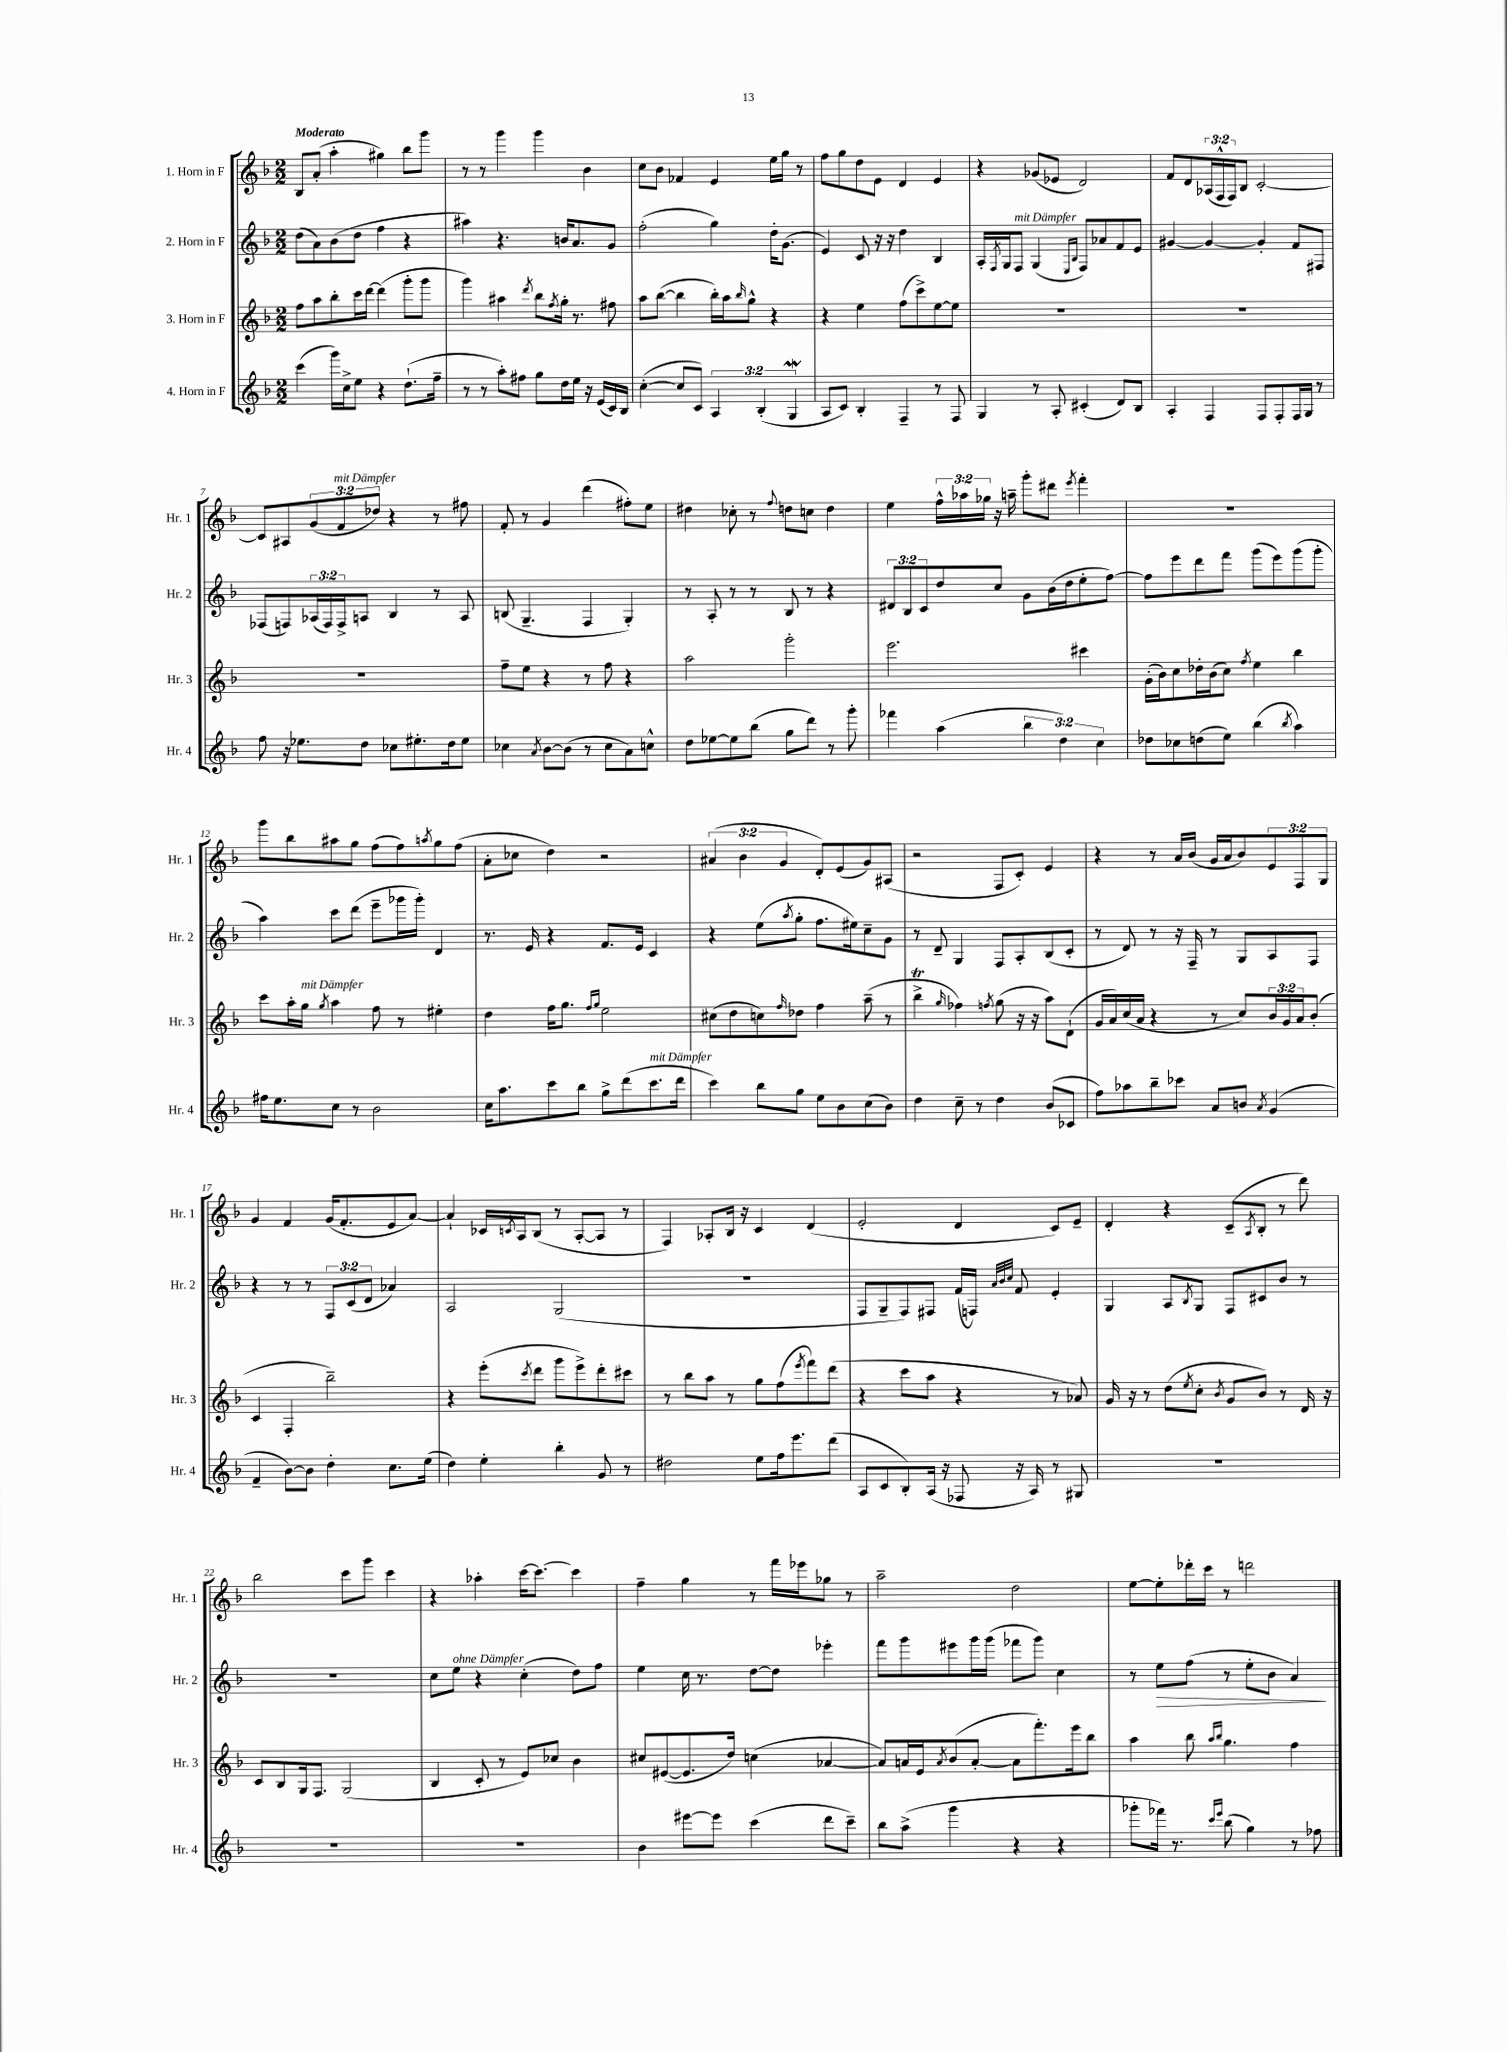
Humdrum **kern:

**kern	**kern	**kern	**dynam	**kern
*part4	*part3	*part2	*part2	*part1
*staff4	*staff3	*staff2	*staff2	*staff1
*I"4. Horn in F	*I"3. Horn in F	*I"2. Horn in F	*	*I"1. Horn in F
*I'Hr. 4	*I'Hr. 3	*I'Hr. 2	*	*I'Hr. 1
*clefG2	*clefG2	*clefG2	*	*clefG2
*k[b-]	*k[b-]	*k[b-]	*	*k[b-]
*M2/2	*M2/2	*M2/2	*	*M2/2
=1	=1	=1	=1	=1
!	!	!	!	!LO:TX:a:B:t=Moderato
(4ccc\	8ff\L	(8dd\L	.	8B-/L
.	8aa\	8a\)	.	(8a'/J
16ggg\LL)	8bb-'\	(8b-\	.	4aa'\
16cc^\J	.	.	.	.
8ee\J	16ccc\L	8dd\J	.	.
.	[16ddd\JJ	.	.	.
4r	(4ddd\]	4ff\	.	4gg#X\)
(8.dd`\L	8ggg'\L	4r	.	8bb-\L
.	8ggg\J	.	.	8ggg\J
16ff~\Jk	.	.	.	.
=2	=2	=2	=2	=2
8r	4ggg\)	4aa#X\)	.	8r
8r	.	.	.	8r
8aa'\L)	4aa#X\	4.r	.	4ggg\
8ff#X\J	.	.	.	.
.	8qddd/	.	.	.
8gg\L	8bb-\L	.	.	4ggg\
.	8qff/	.	.	.
16dd\L	16gg'\Jk	16bn/KL	.	.
16ee\JJ	8.r	8.a/	.	.
16r	.	.	.	4b-\
(16e/LL	.	.	.	.
16c/)	8ff#X\	8g/J	.	.
16B-/JJ	.	.	.	.
=3	=3	=3	=3	=3
([4cc'\	8aa\L	(2ff'\	.	8cc\L
.	([8bb-\J	.	.	8b-\J
8cc/L]	4bb-\]	.	.	4f-X/
8c/J)	.	.	.	.
6A/	16bb-'\LL)	4gg\)	.	4e/
.	16aa\J	.	.	.
.	16qqbb-/	.	.	.
.	8gg^^\J	.	.	.
(6B-'/	.	.	.	.
.	4r	16dd'\KL	.	16ee\LL
.	.	(8.g\J	.	16gg\JJ
6GW/	.	.	.	.
.	.	.	.	8r
=4	=4	=4	=4	=4
8A/L	4r	4e/)	.	8ff\L
8c/J)	.	.	.	8gg\
4B-'/	4ee\	8c/	.	8dd\
.	.	16r	.	8e\J
.	.	16r	.	.
4F~/	(8ff\L	4dd\	.	4d/
.	8ccc^\)	.	.	.
8r	[8ee\	4B-/	.	4e/
8F/	8ee\J]	.	.	.
=5	=5	=5	=5	=5
4G/	1r	16A'/LL	.	4r
.	.	8qF/	.	.
.	.	16G/J	.	.
!	!	!LO:TX:a:i:t=mit Dämpfer	!	!
.	.	8F/J	.	.
8r	.	(4G/	.	(8g-X/L
8A'/	.	.	.	8e-X/J
.	.	16qqE/LL	.	.
.	.	16qqB-/JJ	.	.
(4c#X'/	.	8F/L)	.	2d/)
.	.	8a-X/	.	.
8d/L)	.	8f/	.	.
8B-/J	.	8e/J	.	.
=6	=6	=6	=6	=6
4A'/	1r	[4g#X/	.	8f/L
.	.	.	.	8d/
4F/	.	4g#/_	.	(24A-X/L
.	.	.	.	24F^^/
.	.	.	.	24F/J)
.	.	.	.	8B-/J
8F/L	.	4g#'/]	.	[2c'/
8F'/	.	.	.	.
16F/L	.	8f/L	.	.
16G/JJ	.	.	.	.
8r	.	8F#X/J	.	.
!!LO:LB:g=z
=7	=7	=7	=7	=7
8ff\	1r	(8F-X/L	.	8c/L]
16r	.	8Fn/)	.	8A#X/
8.ee-X\L	.	.	.	.
.	.	(24A-X/L	.	(12g/
.	.	24F/)	.	.
!	!	!	!	!LO:TX:a:i:t=mit Dämpfer
.	.	24F^/J	.	12f/
8dd\J	.	8An/J	.	.
.	.	.	.	12dd-X/J)
8cc-X\L	.	4B-/	.	4r
8.ee#X'\	.	.	.	.
.	.	8r	.	8r
16dd\k	.	.	.	.
8ee#\J	.	8A/	.	8ff#X\
=8	=8	=8	=8	=8
4cc-X\	8ff~\L	(8Bn/	.	8f'/
.	8ee\J	4.G~/	.	8r
8qa/	.	.	.	.
[8b-\L	4r	.	.	4g/
(8b-\J]	.	.	.	.
8r	8r	4F/	.	(4ddd\
8cc-\L	8ff\	.	.	.
8a\)	4r	4G'/)	.	8ff#X'\L)
8ccn^^\J	.	.	.	8ee\J
=9	=9	=9	=9	=9
8dd\L	2aa\	8r	.	4dd#X\
[8ee-X\	.	8A'/	.	.
8ee-\]	.	8r	.	8cc-X'\
(8bb-\J	.	8r	.	8r
.	.	.	.	8qqff/
8gg\L	2ggg'\	8B-/	.	8ddn\L
8ddd\J)	.	8r	.	8ccn\J
8r	.	4r	.	4dd\
8ggg'\	.	.	.	.
=10	=10	=10	=10	=10
4fff-X\	2.eee\	12d#X/L	.	4ee\
.	.	12B-/	.	.
.	.	12c/	.	.
(4aa\	.	8dd/	.	24ff^^\LL
.	.	.	.	24aa-X\
.	.	.	.	24gg-X\JJ
.	.	8cc/J	.	16r
.	.	.	.	16aan~\
6bb-\	.	8g\L	.	8ggg'\L
.	.	(16b-\L	.	8ddd#X\J
6dd\)	.	.	.	.
.	.	16dd\J	.	.
.	.	.	.	8qeee/
.	4ccc#X\	8ee'\	.	4fff'\
6cc\	.	.	.	.
.	.	[8ff\J)	.	.
=11	=11	=11	=11	=11
8dd-X\L	(16g'\LL	8ff\L]	.	1r
.	16b-\J)	.	.	.
8cc-X\	8cc\	8eee\	.	.
(8ddn\	16dd-X'\L	8ddd\	.	.
.	(16b-\J	.	.	.
8ee\J)	8cc\J)	8fff\J	.	.
.	8qff/	.	.	.
(4bb-\	4ee\	(8ggg\L	.	.
.	.	8eee\)	.	.
8qbb-/	.	.	.	.
4aa\)	4bb-\	(8ggg\	.	.
.	.	8ggg'\J	.	.
!!LO:LB:g=z
=12	=12	=12	=12	=12
16ff#X\KL	8ccc\L	4aa\)	.	8ggg\L
8.ee\	.	.	.	.
.	16aa'\L	.	.	8bb-\
!	!LO:TX:a:i:t=mit Dämpfer	!	!	!
.	16gg\JJ	.	.	.
.	8qgg/	.	.	.
8cc\J	4aa\	8ccc\L	.	8aa#X\
8r	.	(8ddd\J	.	8gg\J
2b-\	8ff\	8eee~\L	.	(8ff\L
.	8r	16ggg-X\L	.	8ff\)
.	.	16ggg-'\JJ)	.	.
.	.	.	.	8qaan/
.	4ee#X'\	4d/	.	8gg\
.	.	.	.	(8ff\J
=13	=13	=13	=13	=13
16cc\KL	4dd\	8.r	.	8a'\L
8.aa\	.	.	.	.
.	.	.	.	8cc-X\J
.	.	16e/	.	.
8ccc\	16ff\KL	4r	.	4dd\)
.	8.gg\J	.	.	.
8bb-\J	.	.	.	.
.	16qqff/LL	.	.	.
.	16qqgg/JJ	.	.	.
8gg^\L	2ee\	8.f/L	.	2r
(8ddd\	.	.	.	.
.	.	16e/Jk	.	.
!LO:TX:a:i:t=mit Dämpfer	!	!	!	!
8.ccc\	.	4c/	.	.
16ddd\Jk	.	.	.	.
=14	=14	=14	=14	=14
4ccc\)	(8cc#X\L	4r	.	(6a#X/
.	8dd\	.	.	.
.	.	.	.	6b-\
8bb-\L	8ccn\)	(8ee\L	.	.
.	.	.	.	6g/
.	16qqff/	8qaa/	.	.
8gg\J	8dd-X\J	8gg'\J	.	.
8ee\L	4ff\	8.ff\L	.	8d'/L)
8b-\	.	.	.	(8e/
.	.	16ee#X\k)	.	.
(8cc\	(8aa~\	8cc~\	.	8g/)
8b-\J)	8r	8g\J	.	(8A#X/J
=15	=15	=15	=15	=15
4dd\	4bb-T^\	8r	.	2r
.	.	8d~/	.	.
.	16qqgg/	.	.	.
8cc~\	4ff-X\)	4G/	.	.
8r	.	.	.	.
.	8qffn/	.	.	.
4dd\	(8gg\	8F/L	.	8F/L
.	16r	8A'/	.	8c'/J)
.	16r	.	.	.
(8b-/L	8aa\L)	(8B-/	.	4e/
8c-X/J	(8d`\J	8c'/J	.	.
=16	=16	=16	=16	=16
8ff\L)	16g/LL	8r	.	4r
.	16a/)	.	.	.
8aa-X\	(16cc/	8d/)	.	.
.	16a/JJ	.	.	.
8bb-~\	4r	8r	.	8r
8ccc-X\J	.	16r	.	16a/LL
.	.	16F~/	.	(16b-/JJ
8a/L	8r	8r	.	16g/LL
.	.	.	.	16a/J
8bn/J	8cc/L)	8G/L	.	8b-/)
8qa/	.	.	.	.
(4g/	24b-/L	8A/	.	12e/
.	24g/	.	.	.
.	24a/J	.	.	12F/
.	(8b-'/J	8F/J	.	.
.	.	.	.	12G/J
!!LO:LB:g=z
=17	=17	=17	=17	=17
4f~/	4c/	4r	.	4g/
[8b-\L)	4F'/	8r	.	4f/
8b-\J]	.	8r	.	.
4dd'\	2bb-~\)	12F/L	.	(16g/KL
.	.	.	.	8.f'/
.	.	(12c/	.	.
.	.	12d/J	.	.
8.cc\L	.	4a-X/)	.	8e/
.	.	.	.	[8a/J)
(16ee\Jk	.	.	.	.
=18	=18	=18	=18	=18
4dd\)	4r	2A/	.	4a`/]
4ee'\	(8eee'\L	.	.	16c-X/LL
.	.	.	.	8qcn/
.	.	.	.	16A/J
.	8qccc/	.	.	.
.	8ddd\J	.	.	(8B-/J
4bb-'\	8ggg\L	(2G/	.	8r
.	8eee^\)	.	.	[8A'/L
8g/	8ddd'\	.	.	8A/J]
8r	8ccc#X\J	.	.	8r
=19	=19	=19	=19	=19
2dd#X\	8r	1r	.	4F/)
.	8bb-\L	.	.	.
.	8aa\J	.	.	8A-X'/L
.	8r	.	.	16B-/Jk
.	.	.	.	16r
8ee\L	8gg\L	.	.	4c/
16ff\k	(8ff\	.	.	.
8.eee\	.	.	.	.
.	8qeee/	.	.	.
.	8fff\)	.	.	(4d/
(8ddd\J	(8ddd\J	.	.	.
=20	=20	=20	=20	=20
8A/L	4r	8F/L	.	2e'/
8c/	.	8G~/	.	.
8B-'/)	8ccc\L	8F/)	.	.
(16A/Jk	8aa\J	8F#X/J	.	.
16r	.	.	.	.
8F-X/	4r	(16f/LL	.	4d/
.	.	16Fn/JJ)	.	.
.	.	32qqa/LLL	.	.
.	.	32qqb-/	.	.
.	.	32qqcc/JJJ	.	.
16r	.	8f/	.	.
16A/)	.	.	.	.
8r	8r	4e'/	.	8c/L)
8G#X/	8a-X/)	.	.	8e~/J
=21	=21	=21	=21	=21
1r	16g/	4G/	.	4d'/
.	16r	.	.	.
.	8r	.	.	.
.	(8dd\L	8A/L	.	4r
.	8qee/	8qB-/	.	.
.	8cc'\J	8G/J	.	.
.	8qb-/	.	.	.
.	8g/L	8F/L	.	(8c~/L
.	.	.	.	8qA/
.	8b-/J)	8c#X/	.	8B-'/J
.	8r	8b-/J	.	8r
.	16d/	8r	.	8ddd\)
.	16r	.	.	.
!!LO:LB:g=z
=22	=22	=22	=22	=22
1r	8c/L	1r	.	2bb-\
.	8B-/	.	.	.
.	16G/k	.	.	.
.	8.F/J	.	.	.
.	(2G/	.	.	8ccc\L
.	.	.	.	8ggg\J
.	.	.	.	4ccc\
=23	=23	=23	=23	=23
1r	4B-/	8cc\L	.	4r
!	!	!LO:TX:a:i:t=ohne Dämpfer	!	!
.	.	8ee\J	.	.
.	8c'/	4r	.	4aa-X'\
.	8r	.	.	.
.	8e/L)	(4cc'\	.	[16ccc\KL
.	.	.	.	8.ccc\J_
.	8cc-X/J	.	.	.
.	4b-\	8dd\L)	.	4ccc\]
.	.	8ff\J	.	.
=24	=24	=24	=24	=24
4b-\	8cc#X/L	4ee\	.	4ff~\
.	([8e#X/	.	.	.
[8eee#X\L	8.e#/]	16cc\	.	4gg\
.	.	8.r	.	.
8eee#\J]	.	.	.	.
.	16dd/Jk)	.	.	.
(4ccc\	(4ccn\	[8dd\L	.	8r
.	.	8dd\J]	.	16fff\LL
.	.	.	.	16eee-X\J
8ddd\L	[4a-X/	4eee-X'\	.	8gg-X\J
8ccc~\J)	.	.	.	8r
=25	=25	=25	=25	=25
8bb-\L	8a-/L])	8fff\L	.	2aa~\
(8aa^\J	16an/L	8ggg\	.	.
.	16e/J	.	.	.
.	8qa/	.	.	.
4ggg\	(8b-/	8eee#X\	.	.
.	[8a'/J	16ggg\L	.	.
.	.	(16ggg\JJ	.	.
4r	8a\L]	8fff-X\L	.	2dd\
.	8.fff'\)	8ggg\J)	.	.
4r	.	4cc\	.	.
.	16eee\k	.	.	.
.	8bb-\J	.	.	.
=26	=26	=26	=26	=26
8ggg-X'\L	4aa\	8r	.	[8ee\L
!	!	!	!LO:HP:b	!
16fff-X\Jk)	.	8ee\L	>	8ee'\]
8.r	.	.	.	.
.	8bb-\	(8ff\J	.	16ddd-X'\L
.	.	.	.	16ccc\JJ
16qqccc/LL	16qqaa/LL	.	.	.
16qqeee/JJ	16qqbb-/JJ	.	.	.
(8bb-\	4.gg\	8r	.	8r
4gg\)	.	8ee'\L	.	2dddn\
.	.	8b-\J	.	.
8r	4ff\	4a/)	.	.
8ff-X\	.	.	.	.
.	.	.	]	.
==	==	==	==	==
*-	*-	*-	*-	*-
